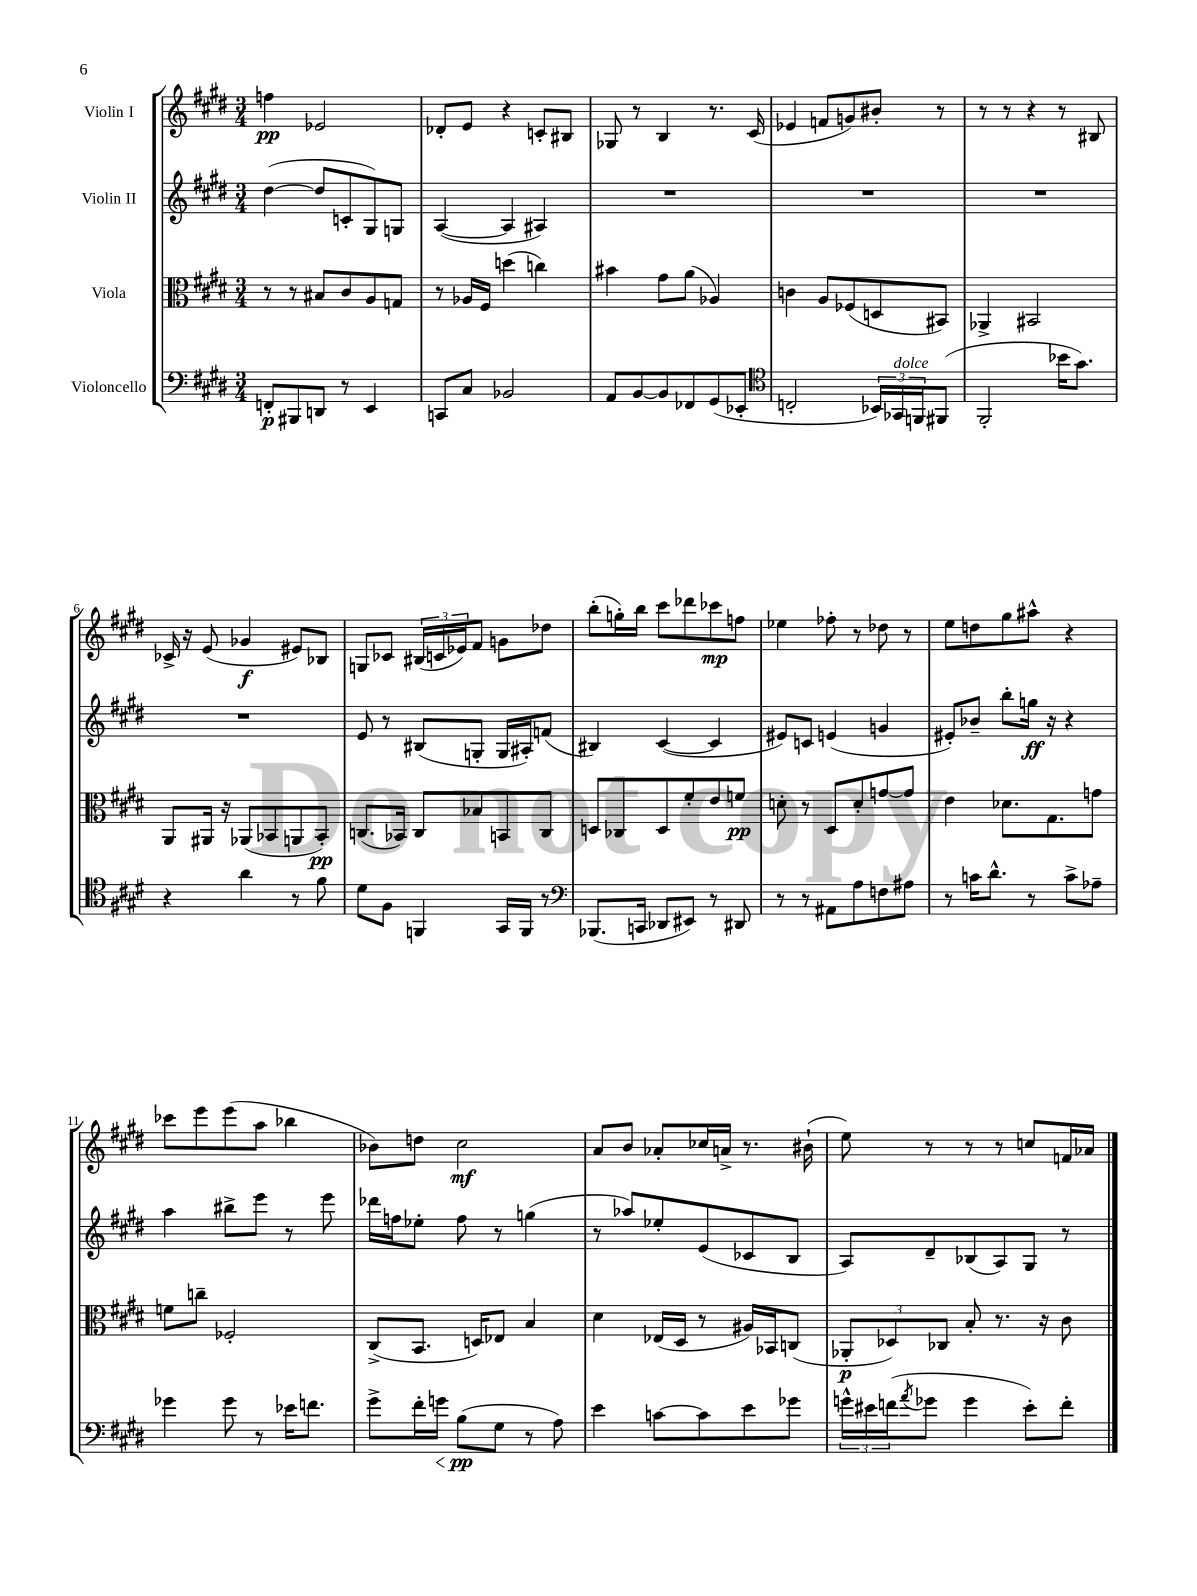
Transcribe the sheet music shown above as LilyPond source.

<<
\new StaffGroup <<
\new Staff = "s0" \with { instrumentName = "Violin I" } {
    \clef treble \key e \major \numericTimeSignature \time 3/4
    f''4\pp ees'2 |
    des'8-. e'8 r4 c'8-. bis8 |
    ges8 r8 b4 r8. cis'16( |
    ees'4 f'8 g'8) bis'8-. r8 |
    r8 r8 r4 r8 bis8 |
    ces'16-> r16 e'8( ges'4\f eis'8) bes8 |
    g8 ces'8 \tuplet 3/2 { bis16( c'16 ees'16) } fis'8 g'8 des''8 |
    b''8-.( g''16-.) b''16 cis'''8 des'''8 ces'''8\mp f''8 |
    ees''4 fes''8-. r8 des''8 r8 |
    e''8 d''8 gis''8 ais''8-^ r4 |
    ces'''8 e'''8 e'''8( a''8 bes''4 |
    bes'8) d''8 cis''2\mf |
    a'8 b'8 aes'8-. ces''16 a'16-> r8. bis'16-!( |
    e''8) r8 r8 r8 c''8 f'16 aes'16 \bar "|." |
}
\new Staff = "s1" \with { instrumentName = "Violin II" } {
    \clef treble \key e \major \numericTimeSignature \time 3/4
    dis''4~( dis''8 c'8-. gis8) g8 |
    a4~( a4 ais4) |
    R2. |
    R2. |
    R2. |
    R2. |
    e'8 r8 bis8( g8-. g16 ais16-.) f'8( |
    bis4) cis'4~( cis'4 |
    eis'8) c'8 e'4( g'4 |
    eis'8-.) bes'8-- b''8-. g''16\ff r16 r4 |
    a''4 bis''8-> e'''8 r8 e'''8 |
    des'''16 f''16 ees''8-. f''8 r8 g''4( |
    r8 aes''8) ees''8-. e'8( ces'8 b8 |
    a8) dis'8-- bes8( a8) gis8 r8 \bar "|." |
}
\new Staff = "s2" \with { instrumentName = "Viola" } {
    \clef alto \key e \major \numericTimeSignature \time 3/4
    r8 r8 bis8 cis'8 a8 g8 |
    r8 aes16 fis16 d''4( c''4) |
    bis'4 gis'8 a'8( aes4) |
    c'4 a8 fes8( d8 bis,8) |
    aes,4-> bis,2 |
    a,8 ais,16 r16 aes,8( bes,8 a,8 bes,8-.\pp) |
    c8.( bes,16) c8 bes8 b,8 c8 |
    d8 ces8 d8 fis'8-. e'8 f'8\pp |
    d'8-. r8 dis8 d'8-. g'8~ g'8 |
    e'4 des'8. gis8. g'8 |
    f'8 c''8-- fes2-. |
    cis8->( b,8. d16) ees8 b4 |
    dis'4 ees16( dis16 r8 ais16) bes,16 c8( |
    \tuplet 3/2 { aes,8-.\p des8) ces8 } b8-. r8. r16 cis'8 \bar "|." |
}
\new Staff = "s3" \with { instrumentName = "Violoncello" } {
    \clef bass \key e \major \numericTimeSignature \time 3/4
    f,8-.\p bis,,8 d,8 r8 e,4 |
    c,8 cis8 bes,2 |
    a,8 b,8~ b,8 fes,8 gis,8( ees,8-. |
    \clef tenor c2-. \tuplet 3/2 { bes,16) ges,16^\markup { \italic "dolce" } f,16 } fis,8( |
    fis,2-. bes'16 gis'8.) |
    r4 a'4 r8 fis'8 |
    dis'8 fis8 f,4 gis,16 f,16 r8 |
    \clef bass bes,,8.( c,16 des,8 eis,8) r8 dis,8 |
    r8 r8 ais,8 a8 f8 ais8 |
    r8 c'16 dis'8.-^ r8 c'8-> aes8-- |
    ges'4 ges'8 r8 ees'16 f'8. |
    gis'8-> fis'16-. g'16\< b8\pp\!( gis8 r8 a8) |
    e'4 c'8~ c'8 e'8 ges'8 |
    \tuplet 3/2 { g'16-^ eis'16 f'16( } \acciaccatura { a'8 } ges'8 ges'4 eis'8-.) f'8-. \bar "|." |
}
>>
>>
